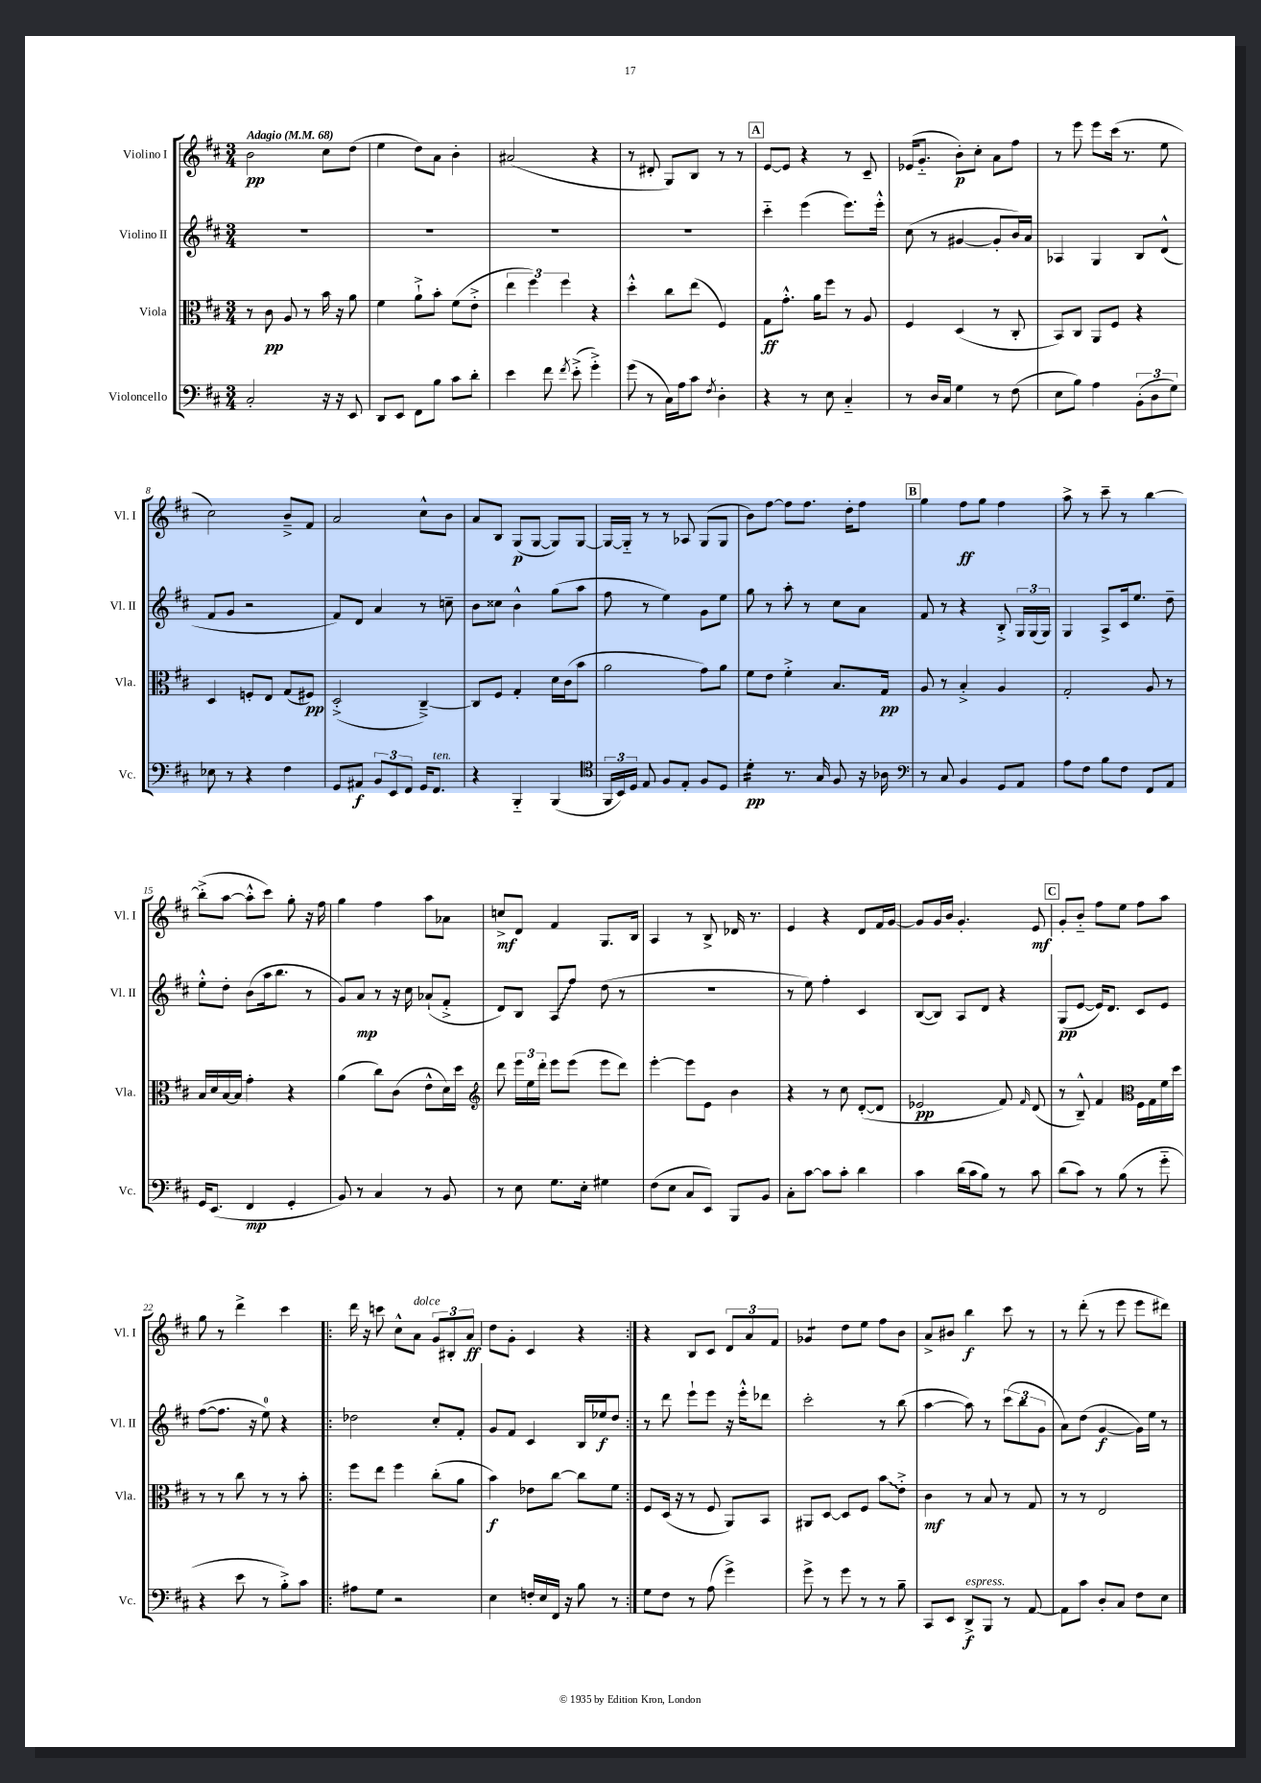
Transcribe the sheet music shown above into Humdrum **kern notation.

**kern	**kern	**kern	**kern
*staff4	*staff3	*staff2	*staff1
*clefF4	*clefC3	*clefG2	*clefG2
*k[f#c#]	*k[f#c#]	*k[f#c#]	*k[f#c#]
*M3/4	*M3/4	*M3/4	*M3/4
*MM68	*MM68	*MM68	*MM68
2C#'	8r	2.r	2b
.	8c#	.	.
.	8A	.	.
.	8r	.	.
16r	16b	.	8cc#
16r	16r	.	.
8EE	8a	.	(8dd
=	=	=	=
8DD	4f#	2.r	4ee
8EE	.	.	.
8FF#	8a`^	.	8dd)
8B	8b'	.	8a
8c#	(8f#	.	4b'
8d'	8e'^	.	.
=	=	=	=
4e	6ee	2.r	(2a#
.	6ff#)	.	.
8f#	.	.	.
.	6ff#	.	.
8qf#	.	.	.
(8e'^	.	.	.
4g'^)	4r	.	4r
=	=	=	=
(8g	4dd'^^	2.r	8r
8r	.	.	8d#'
16C#)	8cc#	.	8G)
16A	.	.	.
8c#	(8ee	.	8B
8qF#	.	.	.
4D'	4F#)	.	8r
.	.	.	8r
=	=	=	=
4r	8G	4ccc#'~	[8e
.	8.g'^^	.	8e]
8r	.	(4eee	4r
.	16a	.	.
8E	8ff#	.	.
4C#'~	8r	8.eee)	8r
.	8A	.	8c#~
.	.	16eee'^^	.
=	=	=	=
8r	4F#	(8cc#	(16e-
.	.	.	8.g'~
16D	.	8r	.
16C#	.	.	.
4G	(4D	[4g#	8b')
.	.	.	8cc#'
8r	8r	8g#']	8a
(8F#	8C#'	16b)	8ff#
.	.	16a	.
=	=	=	=
8E	8BB)	4A-	8r
8B)	8C#	.	8eee
4A	8AA	4G	8eee
.	8F#	.	(16ccc#
.	.	.	8.r
(12BB'	4r	8B	.
12D	.	.	.
.	.	(8d^^	8ee
12G)	.	.	.
=	=	=	=
8E-	4D	8f#	2cc#)
8r	.	8g	.
4r	8F'	2r	.
.	8E	.	.
4F#	(8G	.	8b~^
.	8F#)	.	8f#
=	=	=	=
8GG	(2D'^	8f#)	2a
8AA#	.	8d	.
12BB	.	4a	.
12EE	.	.	.
12FF#	.	.	.
16GG	[4C#~^)	8r	8cc#^^
8.FF#	.	.	.
.	.	8cc~	8b
=	=	=	=
4r	8C#]	8b	8a
.	8F#	8cc##	8B
4BBB'~	4G'	4b^^	(8G
.	.	.	[8G
(4BBB	16d	(8gg	8G])
.	(16c#	.	.
.	8b	8aa	[8G
=	=	=	=
*clefC4	*	*	*
24FF#	2a	8ff#	16G_
24BB)	.	.	.
.	.	.	16G'~]
24D	.	.	.
8E	.	8r	8r
8F#	.	4ee)	8r
8E'	.	.	8A-
8F#	8g)	8g	(8G
8D	8a	8ee	8G
=	=	=	=
4d'	8f#	8gg	8b)
.	8e	8r	[8ff#
8.r	4f#'^	8aa'	8ff#]
.	.	8r	8.ff#
16G	.	.	.
8F#	8.B	8cc#	.
.	.	.	16dd'
16r	.	8a	8ff#
16A-	16G	.	.
=	=	=	=
*clefF4	*	*	*
8r	8A	8f#	4gg
8C#	8r	8r	.
4BB	4B'^	4r	8ff#
.	.	.	8gg
8GG	4A	8B'^	4ff#
8AA	.	24G	.
.	.	(24G	.
.	.	24G)	.
=	=	=	=
8A	2G'	4G	8aa^
8F#	.	.	8r
8B	.	8A^	8ccc#~
8F#	.	16c#	8r
.	.	8.ee	.
8FF#	8A	.	[4bb
8AA	8r	8dd~	.
=	=	=	=
16GG	16B	8ee'^^	(8bb'^]
(8.EE	16d	.	.
.	[16B	8dd'	[8aa
.	16B]	.	.
4FF#	4g'	(8b	8aa'^^]
.	.	16aa	8ccc#)
.	.	8.bb	.
4GG'	4r	.	8gg'
.	.	8r	16r
.	.	.	16ff#
=	=	=	=
8BB)	(4a	8g)	4gg
8r	.	8a	.
4C#	8cc#)	8r	4ff#
.	(8c#	16r	.
.	.	16cc#	.
8r	8e^^	(8a-`	8aa
8BB	16d)	8f#'^	8a-
.	16dd	.	.
=	=	=	=
*	*clefG2	*	*
8r	8ddd	8d)	8cc^
8E	24eee	8B	8d
.	24ee	.	.
.	24ddd'	.	.
8.G	8eee	8A	4f#
.	(8eee	8ff#	.
16E'	.	.	.
4G#	8eee	(8dd	8.G
.	8ddd)	8r	.
.	.	.	16B
=	=	=	=
(8F#	[4eee'	2.r	4A
8E	.	.	.
8C#	8eee]	.	8r
8EE)	8e	.	8B^
8BBB	4b	.	16d-
.	.	.	8.r
8BB	.	.	.
=	=	=	=
8C#'	4r	8r	4e
[8c#	.	8ee)	.
8c#]	8r	4ff#'	4r
8c#'	8cc#	.	.
4d	([8d'	4c#	8d
.	8d]	.	16f#
.	.	.	[16g
=	=	=	=
4c#	2e-	([8B	8g]
.	.	8B])	16g
.	.	.	16b
(16d	.	8A	4.g'
16c#	.	.	.
8B)	.	8d	.
8r	8f#)	4r	.
.	16qqf#	.	.
8c#	(8d	.	8e
=	=	=	=
(8d	8r	(8G	8g'
8c#)	8B~^^)	[8e	8b'~
8r	4f#	16e])	8ff#
.	.	8.d	.
(8B	.	.	8ee
*	*clefC3	*	*
8r	16F#	8c#	8ff#
.	16G	.	.
8g'~	16f#	8e	8aa
.	16dd	.	.
=	=	=	=
4r	8r	([8ff#	8gg
.	8r	8.ff#]	8r
8e	8cc#	.	4ddd^
.	.	16r	.
8r	8r	8ee)	.
8B'^)	8r	4r	4ccc#
8c#	8b'	.	.
=!|:	=!|:	=!|:	=!|:
8A#	8ff#	2dd-	16ddd
.	.	.	16r
8G	8ee	.	8ccc
2r	4ff#	.	8cc#^^
.	.	.	8a
.	(8cc#'	8cc#'	12g
.	.	.	12B#'
.	8a	8f#'	.
.	.	.	12a
=	=	=	=
4E	4b)	8g	8dd
.	.	8f#	8g'
16F'	8e-	4c#	4c#
16E	.	.	.
16FF#	[8cc#	.	.
16r	.	.	.
8B	8cc#]	16B	4r
.	.	16ee-	.
8r	8f#	8dd	.
=:|!	=:|!	=:|!	=:|!
8G	8F#	8r	4r
8F#	(16D	8ddd	.
.	16r	.	.
8r	8r	8eee`	8B
(8A	8F#	8eee	8c#
4g^)	8AA)	16r	12d
.	.	16eee'^^	.
.	.	.	12a
.	8BB	8ddd-	.
.	.	.	12f#
=	=	=	=
8g^	8AA#	2ccc#'	4g-
8r	[8D	.	.
8g	8D]	.	8dd
8r	8F#	.	8ee
8r	8b	8r	8ff#
8B~	8e'^	(8bb	8b
=	=	=	=
8CC#	4c#	[4aa	8a^
8EE	.	.	8b#
8DD^	8r	8aa])	4bb
8BBB	8B	8r	.
8r	8r	(12ccc#	8ccc#
.	.	12bb	.
[8AA	8G	.	8r
.	.	12g	.
=	=	=	=
8AA]	8r	8a)	8r
8c#	8r	(8dd	(8ddd'
8D'	2E	[4g	8r
8C#	.	.	8eee
8F#	.	16g])	8eee
.	.	16ee	.
8E	.	8r	8ddd#)
==	==	==	==
*-	*-	*-	*-
